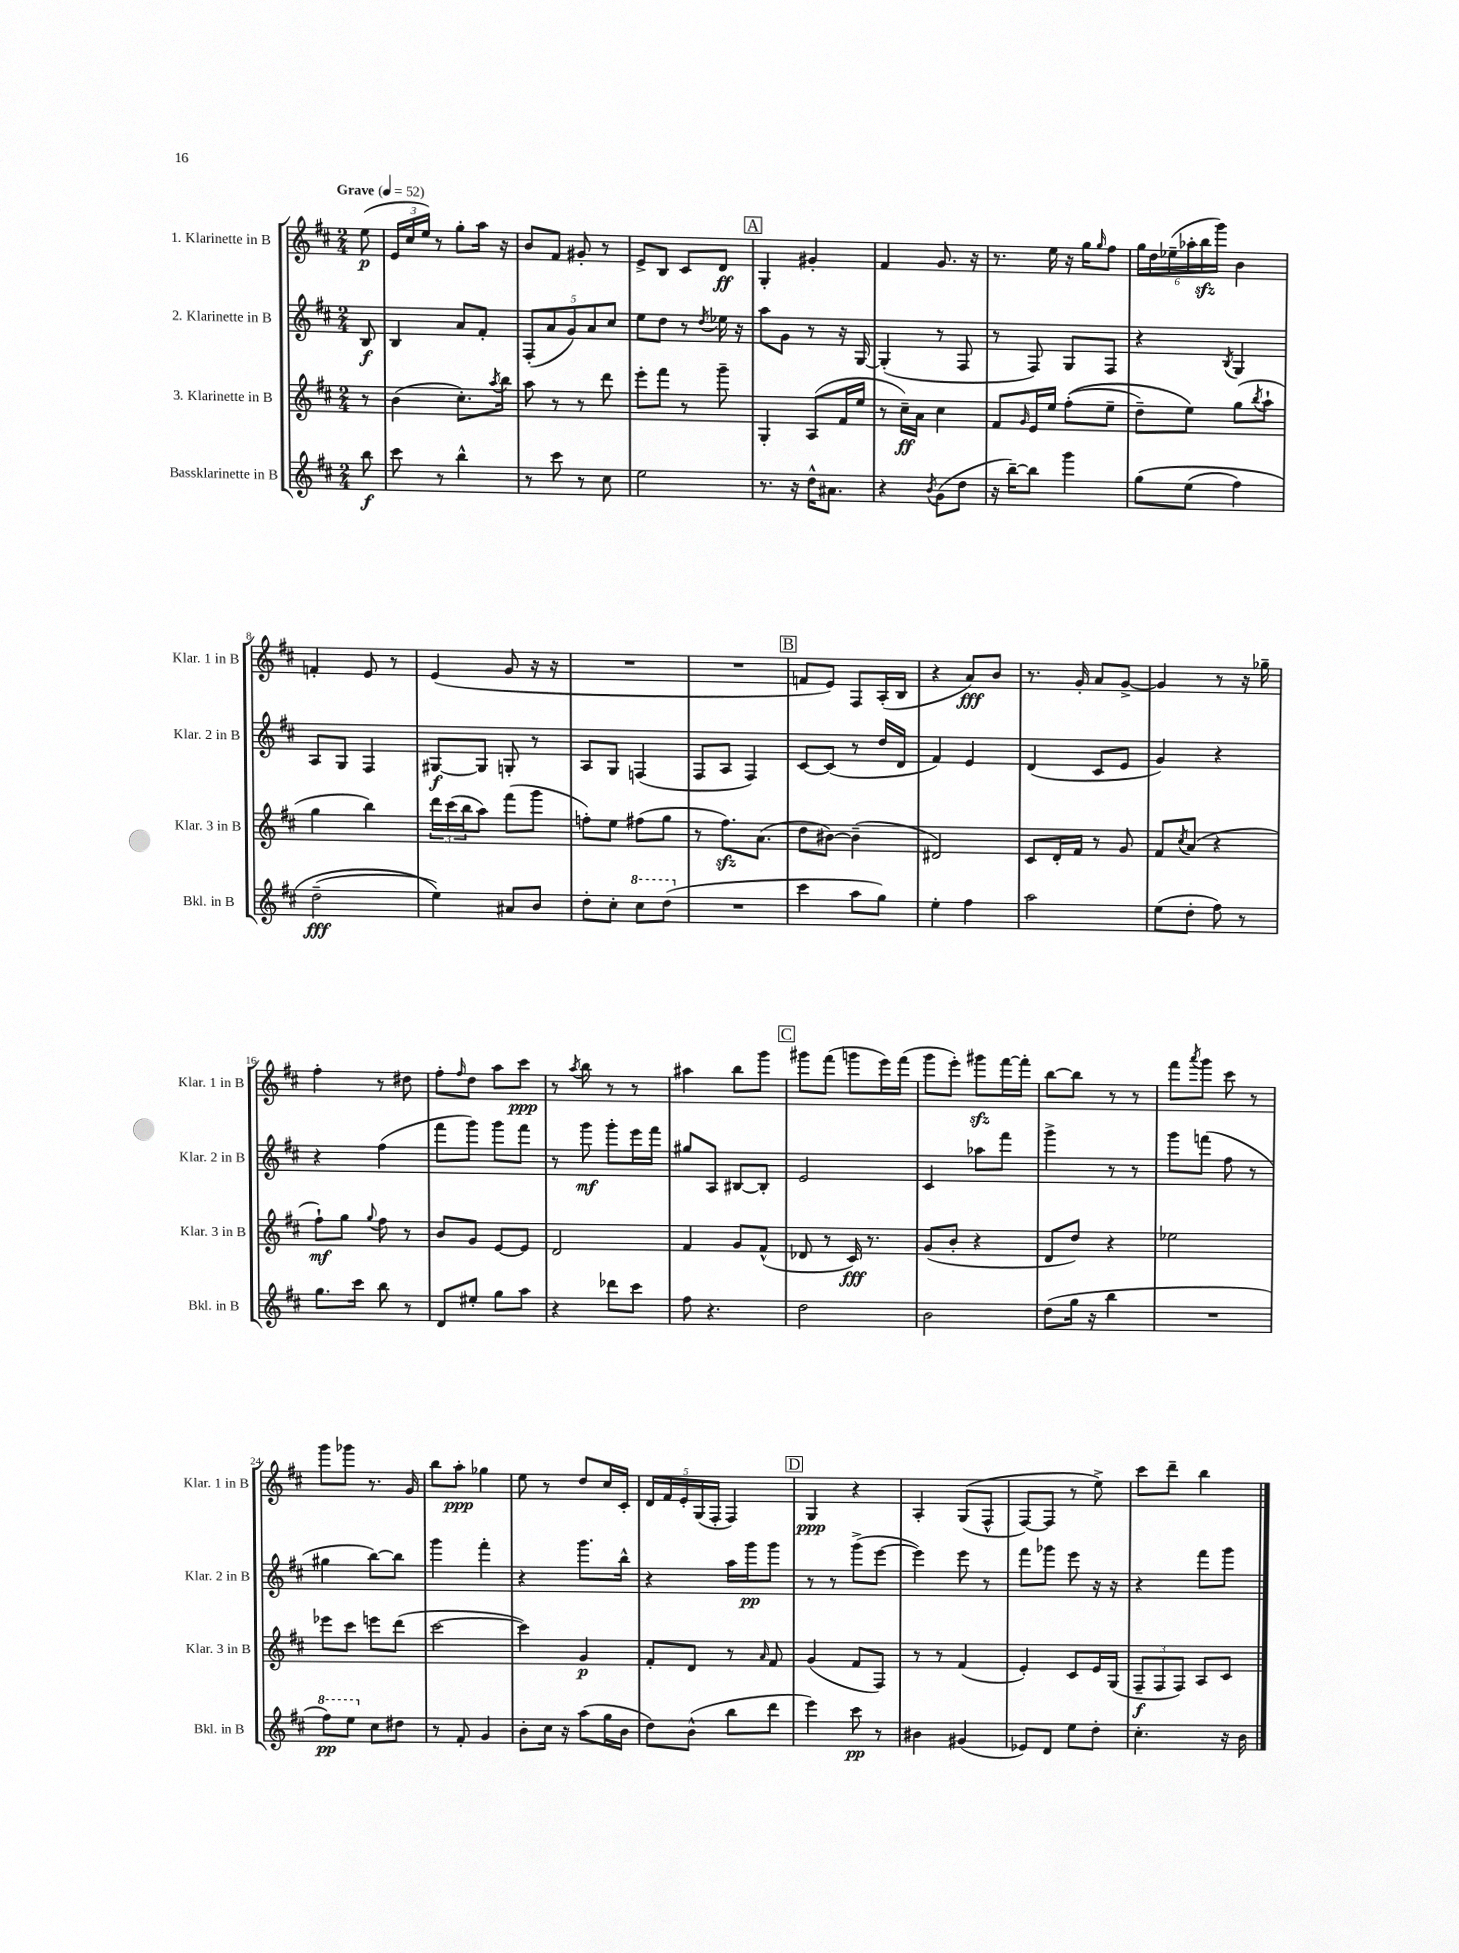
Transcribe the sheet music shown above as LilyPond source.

<<
\new StaffGroup <<
\new Staff = "s0" \with { instrumentName = "1. Klarinette in B" shortInstrumentName = "Klar. 1 in B" } {
    \clef treble \key d \major \numericTimeSignature \time 2/4 \partial 8 \tempo "Grave" 4 = 52
    e''8\p( |
    \tuplet 3/2 { e'16 cis''16 e''16) } r8 g''8-. a''16 r16 |
    b'8 fis'8 gis'8-. r8 |
    e'8-> b8 cis'8 d'8\ff |
    \mark \markup { \box "A" } g4-. gis'4-. |
    fis'4 g'8. r16 |
    r8. e''16 r16 g''16 \grace { g''16 } fis''8 |
    \tuplet 6/4 { g''16 d''16 ees''16--( aes''16-. b''16\sfz g'''16) } b'4 |
    f'4-. e'8 r8 |
    e'4( g'8 r16 r16 |
    R2 |
    R2 |
    \mark \markup { \box "B" } f'8 e'8) fis8 a16-.( b16 |
    r4 a'8\fff) b'8 |
    r8. g'16-. a'8 g'8~-> |
    g'4 r8 r16 ges''16-- |
    fis''4-. r8 dis''8 |
    fis''8-. \grace { fis''16 } d''8 a''8 cis'''8\ppp |
    r8 \acciaccatura { a''8 } b''8 r8 r8 |
    ais''4 b''8 g'''8 |
    \mark \markup { \box "C" } gis'''8 fis'''8( g'''8 e'''16) fis'''16( |
    g'''8 e'''8-.) gis'''8\sfz fis'''16~ fis'''16-. |
    b''8~ b''8 r8 r8 |
    fis'''8 \acciaccatura { a'''8 } g'''8 cis'''8 r8 |
    g'''8 ges'''8 r8. g'16 |
    b''8 a''8-.\ppp ges''4 |
    e''8 r8 d''8 cis''16 cis'16-. |
    \tuplet 5/4 { d'16 fis'16 e'16-. g16( fis16-. } fis4) |
    \mark \markup { \box "D" } g4\ppp r4 |
    a4-. g8(\( fis8-^ |
    fis8~) fis8 r8 e''8->\) |
    cis'''8 d'''8-- b''4 \bar "|." |
}
\new Staff = "s1" \with { instrumentName = "2. Klarinette in B" shortInstrumentName = "Klar. 2 in B" } {
    \clef treble \key d \major \numericTimeSignature \time 2/4 \partial 8
    b8\f |
    b4 a'8 fis'8-. |
    \tuplet 5/4 { fis8-.( a'8 g'8) a'8 cis''8 } |
    e''8 d''8 r8 \acciaccatura { d''8 } ees''16 r16 |
    \mark \markup { \box "A" } a''8 g'8 r8 r16 g16~ |
    g4-.( r8 fis8 |
    r8 fis8) g8 fis8 |
    r4 \acciaccatura { b8 } g4 |
    a8 g8 fis4 |
    gis8~\f gis8 g8-. r8 |
    a8 g8 f4( |
    fis8 a8 fis4) |
    \mark \markup { \box "B" } cis'8~ cis'8( r8 d''16 d'16 |
    fis'4) e'4 |
    d'4( cis'8 e'8 |
    g'4) r4 |
    r4 fis''4( |
    fis'''8 g'''8) g'''8 fis'''8 |
    r8 g'''8\mf g'''8-. e'''16 fis'''16 |
    gis''8 a8 bis8~ bis8-. |
    \mark \markup { \box "C" } e'2 |
    cis'4 aes''8 fis'''8 |
    g'''4-> r8 r8 |
    g'''8 f'''8( fis''8 r8 |
    gis''4 b''8~) b''8 |
    g'''4 fis'''4-. |
    r4 g'''8. b''16-^ |
    r4 a''16 g'''16\pp g'''8 |
    \mark \markup { \box "D" } r8 r8 g'''8->( e'''8~ |
    e'''4) e'''8 r8 |
    fis'''8 ges'''8 e'''8 r16 r16 |
    r4 fis'''8 g'''8 \bar "|." |
}
\new Staff = "s2" \with { instrumentName = "3. Klarinette in B" shortInstrumentName = "Klar. 3 in B" } {
    \clef treble \key d \major \numericTimeSignature \time 2/4 \partial 8
    r8 |
    b'4( cis''8.-.) \acciaccatura { a''8 } b''16 |
    a''8 r8 r8 d'''8 |
    e'''8-. fis'''8 r8 g'''8-- |
    \mark \markup { \box "A" } g4-. a8( fis'16 e''16 |
    r8 cis''16--\ff) a'16 cis''4 |
    fis'8 \grace { g'16 } e'16 e''16 fis''8-.(\( e''8-- |
    d''8--) e''8\) g''8( \acciaccatura { b''8 } a''8-! |
    g''4 b''4) |
    \tuplet 3/2 { d'''16 cis'''16( b''16 } a''8) fis'''8( g'''8 |
    f''8-.) e''8 fis''8( g''8 |
    r8 fis''8.\sfz) a'8.( |
    \mark \markup { \box "B" } d''8 bis'8~) bis'4--( |
    dis'2) |
    cis'8 d'16-. fis'16 r8 g'8 |
    fis'8 \acciaccatura { cis''8 } a'8( r4 |
    fis''8-!\mf) g''8 \appoggiatura { g''8 } fis''8 r8 |
    b'8 g'8 e'8~ e'8 |
    d'2 |
    fis'4 g'8 fis'8-^( |
    \mark \markup { \box "C" } des'8 r8 cis'16\fff) r8. |
    g'8( b'8-. r4 |
    d'8 d''8) r4 |
    ees''2 |
    ees'''8 cis'''8 e'''8 d'''8( |
    cis'''2~ |
    cis'''4) g'4\p |
    fis'8-. d'8 r8 \grace { a'16 } fis'8 |
    \mark \markup { \box "D" } g'4( fis'8 fis8) |
    r8 r8 fis'4( |
    e'4-.) cis'8 e'16 g16( |
    \tuplet 3/2 { fis8--\f fis8 fis8) } a8 cis'8 \bar "|." |
}
\new Staff = "s3" \with { instrumentName = "Bassklarinette in B" shortInstrumentName = "Bkl. in B" } {
    \clef treble \key d \major \numericTimeSignature \time 2/4 \partial 8
    b''8\f |
    cis'''8 r8 b''4-^ |
    r8 cis'''8 r8 cis''8 |
    e''2 |
    \mark \markup { \box "A" } r8. r16 d''16-^ ais'8. |
    r4 \acciaccatura { b'8 } g'8( d''8 |
    r16 b''16~--) b''8 g'''4 |
    g''8\( e''8( fis''4) |
    d''2--\fff( |
    e''4)\) ais'8 b'8 |
    d''8-. cis''8-. \ottava #1 cis'''8 d'''8( \ottava #0 |
    R2 |
    \mark \markup { \box "B" } cis'''4 a''8 g''8) |
    e''4-. fis''4 |
    a''2 |
    e''8( d''8-. fis''8) r8 |
    g''8. cis'''16 b''8 r8 |
    d'8 eis''8-. g''8 a''8 |
    r4 des'''8 cis'''8 |
    fis''8 r4. |
    \mark \markup { \box "C" } d''2 |
    b'2 |
    d''8( g''16 r16 b''4 |
    R2 |
    \ottava #1 fis'''8\pp) e'''8 \ottava #0 cis''8 dis''8 |
    r8 fis'8-. g'4 |
    b'8-. cis''16 r16 a''8( g''16 b'16 |
    d''8) b'8-^( b''8 d'''8 |
    \mark \markup { \box "D" } e'''4) cis'''8\pp r8 |
    bis'4 gis'4( |
    ees'8) d'8 e''8 d''8-. |
    cis''4.-. r16 b'16 \bar "|." |
}
>>
>>
